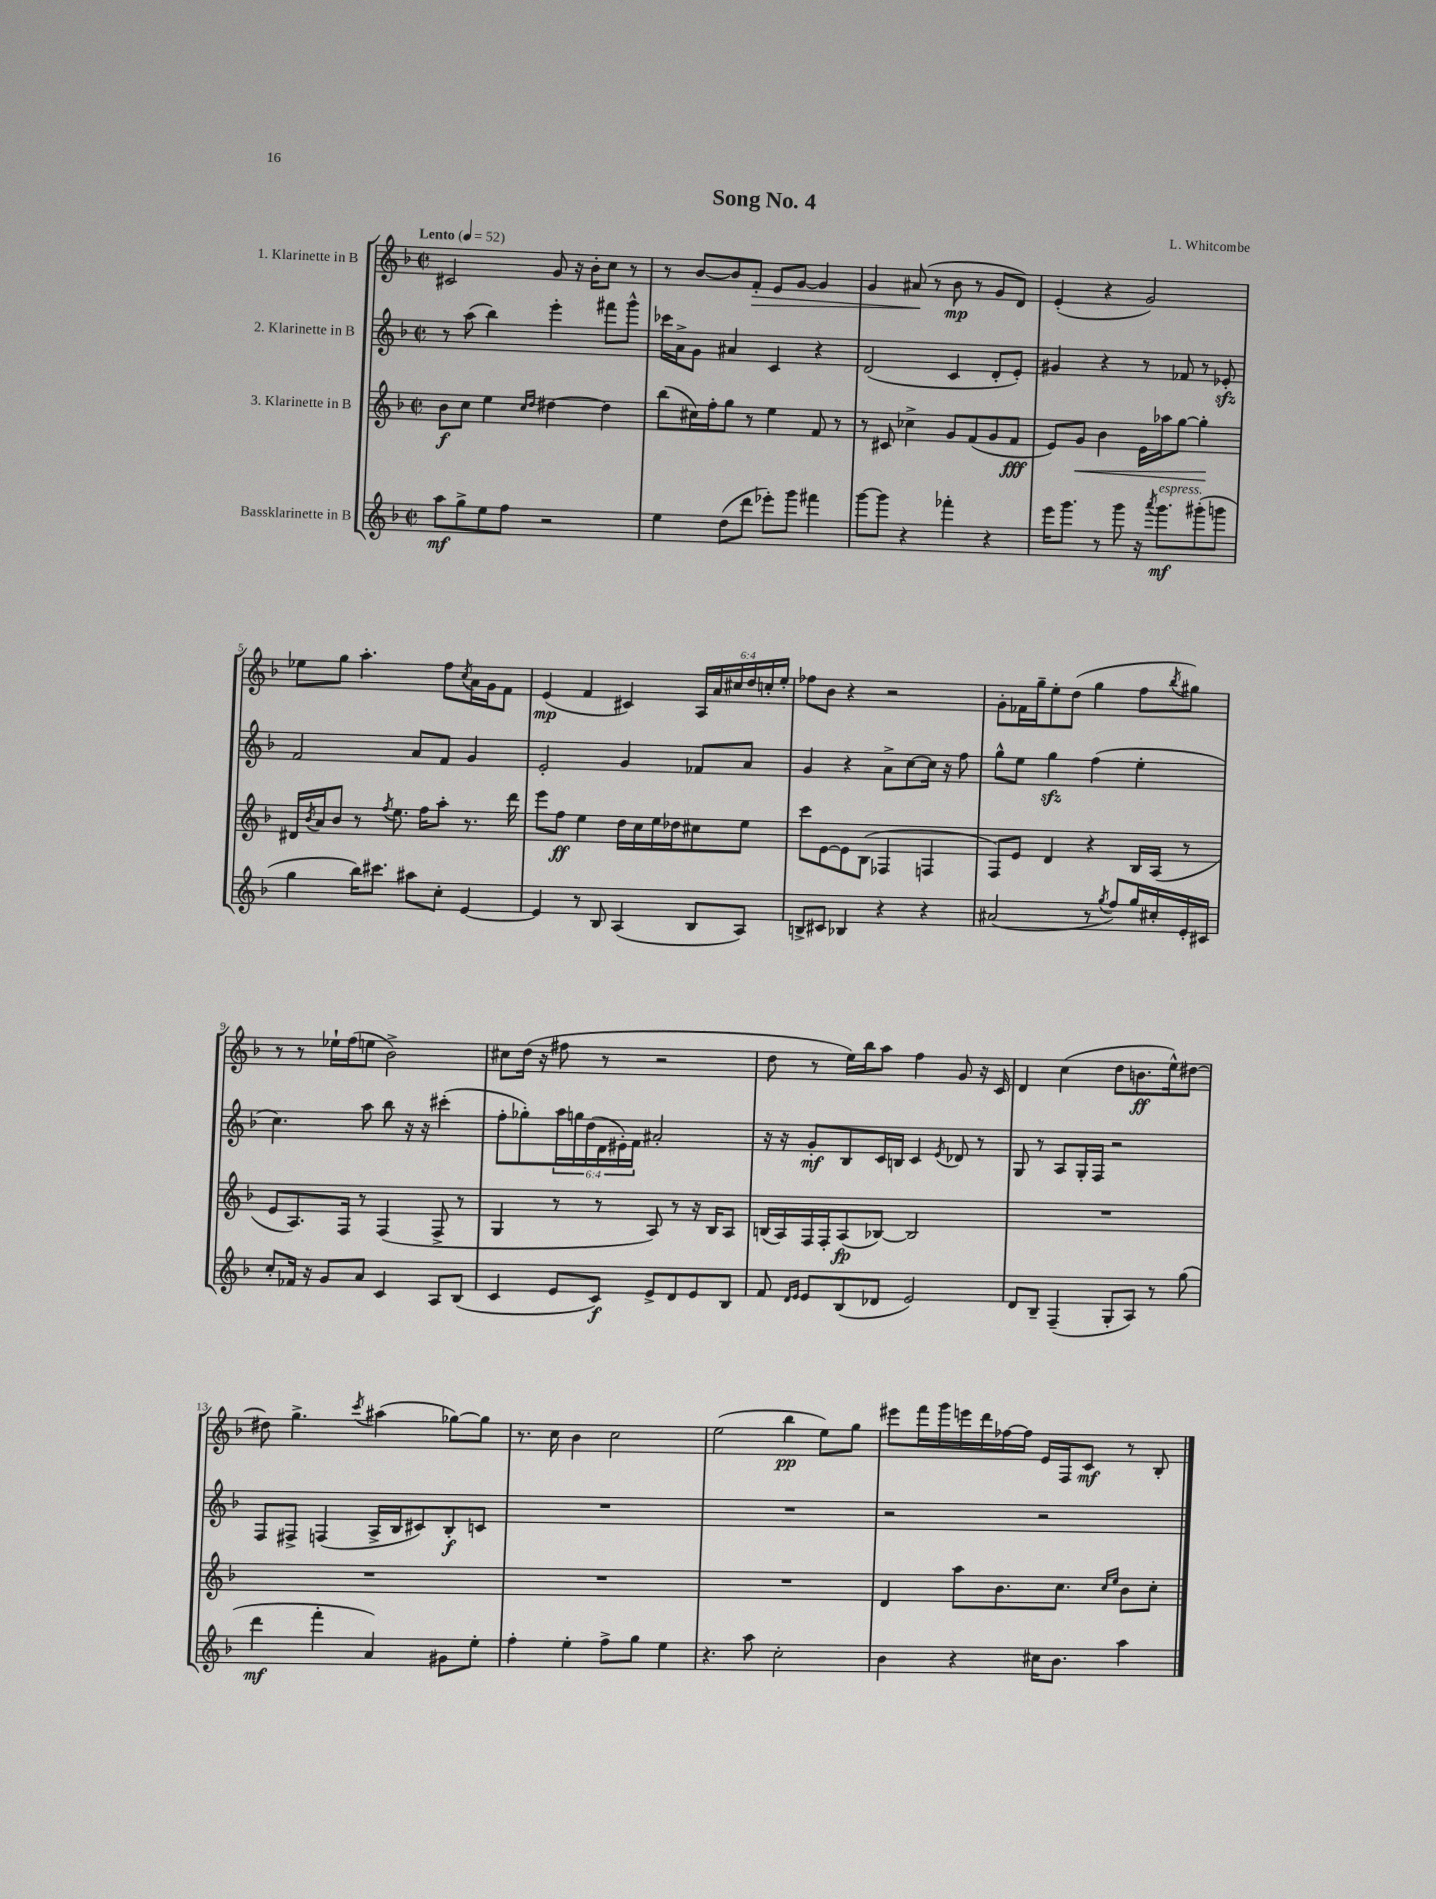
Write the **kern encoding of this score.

**kern	**dynam	**kern	**dynam	**kern	**dynam	**kern	**dynam
*part4	*part4	*part3	*part3	*part2	*part2	*part1	*part1
*staff4	*staff4	*staff3	*staff3	*staff2	*staff2	*staff1	*staff1
*I"Bassklarinette in B	*	*I"3. Klarinette in B	*	*I"2. Klarinette in B	*	*I"1. Klarinette in B	*
*clefG2	*	*clefG2	*	*clefG2	*	*clefG2	*
*k[b-]	*	*k[b-]	*	*k[b-]	*	*k[b-]	*
*M2/2	*	*M2/2	*	*M2/2	*	*M2/2	*
*met(c|)	*	*met(c|)	*	*met(c|)	*	*met(c|)	*
*MM52	*	*MM52	*	*MM52	*	*MM52	*
=1	=1	=1	=1	=1	=1	=1	=1
!	!	!	!	!	!	!LO:TX:a:B:t=Lento	!
8aa\L	mf	8b-\L	f	8r	.	2c#X/	.
8gg^\	.	8cc\J	.	(8aa\	.	.	.
8ee\	.	4ee\	.	4bb-\)	.	.	.
8ff\J	.	.	.	.	.	.	.
.	.	16qqcc/LL	.	.	.	.	.
.	.	16qqdd/JJ	.	.	.	.	.
2r	.	[4dd#X\	.	4eee'\	.	8g/	.
.	.	.	.	.	.	16r	.
.	.	.	.	.	.	16b-'\KL	.
.	.	4dd#\]	.	8fff#X\L	.	8cc\J	.
.	.	.	.	8ggg^^\J	.	8r	.
=2	=2	=2	=2	=2	=2	=2	=2
4ee\	.	(8bb-\L	.	16ccc-X\LL	.	8r	.
.	.	.	.	16a^\J	.	.	.
.	.	16cc#X\L)	.	8g\J	.	[8b-/L	.
.	.	16ff'\J	.	.	.	.	.
(8dd\L	.	8gg\J	.	4a#X/	.	8b-/]	.
!	!	!	!	!	!	!	!LO:HP:b
8ddd\J	.	8r	.	.	.	8f'/J	>
8eee-X'\L)	.	4ee\	.	4c/	.	8e/L	.
8ggg\J	.	.	.	.	.	[8g/J	.
4fff#X\	.	8f/	.	4r	.	4g/]	.
.	.	8r	.	.	.	.	.
=3	=3	=3	=3	=3	=3	=3	=3
[8ggg\L	.	8r	.	(2d/	.	4g/	.
8ggg\J]	.	8c#X/	.	.	.	.	.
4r	.	4cc-X^\	.	.	.	(8a#X/	.
.	.	.	.	.	.	8r	]
4fff-X'\	.	8g/L	.	4c/	.	8b-\	mp
.	.	(8f/	.	.	.	8r	.
4r	.	8g/	.	8d'/L	.	8g/L	.
.	.	8f/J	fff	8e'/J)	.	8d/J)	.
=4	=4	=4	=4	=4	=4	=4	=4
16eee\KL	.	8e/L)	.	4g#X/	.	(4e'/	.
8.ggg\J	.	.	.	.	.	.	.
!	!	!	!LO:HP:b	!	!	!	!
.	.	8g/J	<	.	.	.	.
8r	.	4b-\	.	4r	.	4r	.
8ggg\	.	.	.	.	.	.	.
16r	.	16e\LL	.	8r	.	2g/)	.
8qaaa/	.	.	.	.	.	.	.
!LO:TX:a:i:t=espress.	!	!	!	!	!	!	!
8.ggg\L	mf	16aa-X\J	.	.	.	.	.
.	.	[8gg\J	.	8f-X/	.	.	.
(8ggg#X'\	.	4gg'\]	.	8r	.	.	.
8gggn\J	.	.	.	8e-Xzz'/	.	.	.
.	.	.	[	.	.	.	.
!!LO:LB:g=z
=5	=5	=5	=5	=5	=5	=5	=5
4gg\	.	16d#X/LL	.	2f/	.	8ee-X\L	.
.	.	8qb-/	.	.	.	.	.
.	.	16a/J	.	.	.	.	.
.	.	8b-/J	.	.	.	8gg\J	.
16bb-\KL)	.	8r	.	.	.	4.aa'\	.
8.ccc#X\J	.	.	.	.	.	.	.
.	.	8qff/	.	.	.	.	.
.	.	8.ee\	.	.	.	.	.
8aa#X\L	.	.	.	8a/L	.	.	.
.	.	16ff\KL	.	.	.	.	.
8cc'\J	.	8aa'\J	.	8f/J	.	8ff\L	.
.	.	.	.	.	.	8qcc/	.
[4e/	.	8.r	.	4g/	.	16a\L	.
.	.	.	.	.	.	16g\J	.
.	.	.	.	.	.	8f\J	.
.	.	16ddd\	.	.	.	.	.
=6	=6	=6	=6	=6	=6	=6	=6
4e/]	.	8eee\L	.	2e'/	.	(4e/	mp
.	.	8ff\J	ff	.	.	.	.
8r	.	4ee\	.	.	.	4f/	.
8B-/	.	.	.	.	.	.	.
(4A/	.	16dd\LL	.	4g/	.	4c#X/)	.
.	.	16cc\	.	.	.	.	.
.	.	16ee\	.	.	.	.	.
.	.	16dd-X\J	.	.	.	.	.
8B-/L	.	8cc#X\	.	8f-X/L	.	24A/LL	.
.	.	.	.	.	.	24a/	.
.	.	.	.	.	.	24cc#X/	.
8A/J)	.	8ee\J	.	8a/J	.	24dd/	.
.	.	.	.	.	.	24ccn'/	.
.	.	.	.	.	.	24ee'/JJ	.
=7	=7	=7	=7	=7	=7	=7	=7
8Bn^/L	.	8ccc\L	.	4g/	.	8ff-X\L	.
8c#X/J	.	[8e\	.	.	.	8b-\J	.
4B-X/	.	8e\]	.	4r	.	4r	.
.	.	(8B-\J	.	.	.	.	.
4r	.	4F-X/	.	8a^\L	.	2r	.
.	.	.	.	[8cc\	.	.	.
4r	.	4Fn/	.	16cc\Jk]	.	.	.
.	.	.	.	16r	.	.	.
.	.	.	.	8ff\	.	.	.
=8	=8	=8	=8	=8	=8	=8	=8
(2a#X/	.	8F/L)	.	8gg^^\L	.	8g'\L	.
.	.	8e/J	.	8ee\J	.	16f-X\L	.
.	.	.	.	.	.	16gg~\J	.
.	.	4d/	.	4ggzz\	.	8ee'\	.
.	.	.	.	.	.	(8dd\J	.
8r	.	4r	.	(4ff\	.	4gg\	.
8qgg/	.	.	.	.	.	.	.
8ff/L)	.	.	.	.	.	.	.
16gg/L	.	16B-/LL	.	4ee'\	.	8ff\L	.
16cc#X'/	.	(16A/JJ	.	.	.	.	.
.	.	.	.	.	.	8qbb-/	.
16e'/	.	8r	.	.	.	8gg#X\J)	.
16c#X/JJ	.	.	.	.	.	.	.
!!LO:LB:g=z
=9	=9	=9	=9	=9	=9	=9	=9
8cc'/L	.	8e/L	.	4.cc\)	.	8r	.
16f-X/Jk	.	8.A/)	.	.	.	8r	.
16r	.	.	.	.	.	.	.
8g/L	.	.	.	.	.	16ee-X`\LL	.
.	.	16F/Jk	.	.	.	(16ff\J	.
8a/J	.	8r	.	8aa\	.	8een\J	.
4c/	.	(4F/	.	8bb-\	.	2b-^\)	.
.	.	.	.	16r	.	.	.
.	.	.	.	16r	.	.	.
8A/L	.	8F^/	.	(4ccc#X'\	.	.	.
(8B-/J	.	8r	.	.	.	.	.
=10	=10	=10	=10	=10	=10	=10	=10
4c/	.	4G/	.	8ff'\L	.	8cc#X\L	.
.	.	.	.	8gg-X'\)	.	(16dd\Jk	.
.	.	.	.	.	.	16r	.
8e/L	.	8r	.	24aa\L	.	8ff#X\	.
.	.	.	.	24ggn\	.	.	.
.	.	.	.	(24dd\	.	.	.
8c/J)	f	8r	.	24d\	.	8r	.
.	.	.	.	24e#X'\)	.	.	.
.	.	.	.	24f\JJ	.	.	.
8e^/L	.	8A/)	.	2a#X'/	.	2r	.
8d/	.	8r	.	.	.	.	.
8e/	.	16r	.	.	.	.	.
.	.	16B-/KL	.	.	.	.	.
8B-/J	.	8A/J	.	.	.	.	.
=11	=11	=11	=11	=11	=11	=11	=11
8f/	.	(16Bn/LL	.	16r	.	8dd\	.
.	.	16A/)	.	16r	.	.	.
16qqd/LL	.	.	.	.	.	.	.
16qqe/JJ	.	.	.	.	.	.	.
8e/L	.	16F/	.	8g'/L	mf	8r	.
.	.	16F'/J	.	.	.	.	.
(8B-/	.	(8A/	fp	8B-/	.	16ee\LL)	.
.	.	.	.	.	.	16bb-\J	.
8d-X/J	.	[8B-X/J)	.	16c/L	.	8aa\J	.
.	.	.	.	16Bn/JJ	.	.	.
2e/)	.	2B-/]	.	4c/	.	4ff\	.
.	.	.	.	8qe/	.	.	.
.	.	.	.	8d-X/	.	8g/	.
.	.	.	.	8r	.	16r	.
.	.	.	.	.	.	16c/	.
=12	=12	=12	=12	=12	=12	=12	=12
8d/L	.	1r	.	8G/	.	4d/	.
8B-~/J	.	.	.	8r	.	.	.
(4F~/	.	.	.	8A/L	.	(4cc\	.
.	.	.	.	16G'/L	.	.	.
.	.	.	.	16F/JJ	.	.	.
8G'/L	.	.	.	2r	.	8dd\L	.
8A/J)	.	.	.	.	.	8.bn\	ff
8r	.	.	.	.	.	.	.
.	.	.	.	.	.	16ee^^\k)	.
(8gg\	.	.	.	.	.	[8dd#X\J	.
!!LO:LB:g=z
=13	=13	=13	=13	=13	=13	=13	=13
4ddd\	mf	1r	.	8F/L	.	8dd#X\]	.
.	.	.	.	8F#X^/J	.	4.gg^\	.
4fff'\	.	.	.	(4Fn/	.	.	.
.	.	.	.	.	.	8qccc/	.
4a/)	.	.	.	16A^/LL	.	(4aa#X\	.
.	.	.	.	16B-/J	.	.	.
.	.	.	.	8c#X/)	.	.	.
8g#X\L	.	.	.	8B-'/	f	[8gg-X\L)	.
8ee'\J	.	.	.	8cn/J	.	8gg-\J]	.
=14	=14	=14	=14	=14	=14	=14	=14
4ff'\	.	1r	.	1r	.	8.r	.
.	.	.	.	.	.	16cc\	.
4ee'\	.	.	.	.	.	4b-\	.
8ff^\L	.	.	.	.	.	2cc\	.
8gg\J	.	.	.	.	.	.	.
4ee\	.	.	.	.	.	.	.
=15	=15	=15	=15	=15	=15	=15	=15
4.r	.	1r	.	1r	.	(2ee\	.
8aa\	.	.	.	.	.	.	.
2cc'\	.	.	.	.	.	4bb-\	pp
.	.	.	.	.	.	8ee\L)	.
.	.	.	.	.	.	8gg\J	.
=16	=16	=16	=16	=16	=16	=16	=16
4b-\	.	4d/	.	2r	.	8eee#X\L	.
.	.	.	.	.	.	16fff\L	.
.	.	.	.	.	.	16ggg\	.
4r	.	8aa\L	.	.	.	16eeen\	.
.	.	.	.	.	.	16ddd\	.
.	.	8.b-\	.	.	.	[16ff-X\	.
.	.	.	.	.	.	16ff-\JJ]	.
16cc#X\KL	.	.	.	2r	.	16e/LL	.
8.b-\J	.	8.cc\J	.	.	.	16F/J	.
.	.	.	.	.	.	8c/J	mf
.	.	16qqcc/LL	.	.	.	.	.
.	.	16qqee/JJ	.	.	.	.	.
4aa\	.	8b-\L	.	.	.	8r	.
.	.	8cc'\J	.	.	.	8B-'/	.
==	==	==	==	==	==	==	==
*-	*-	*-	*-	*-	*-	*-	*-
